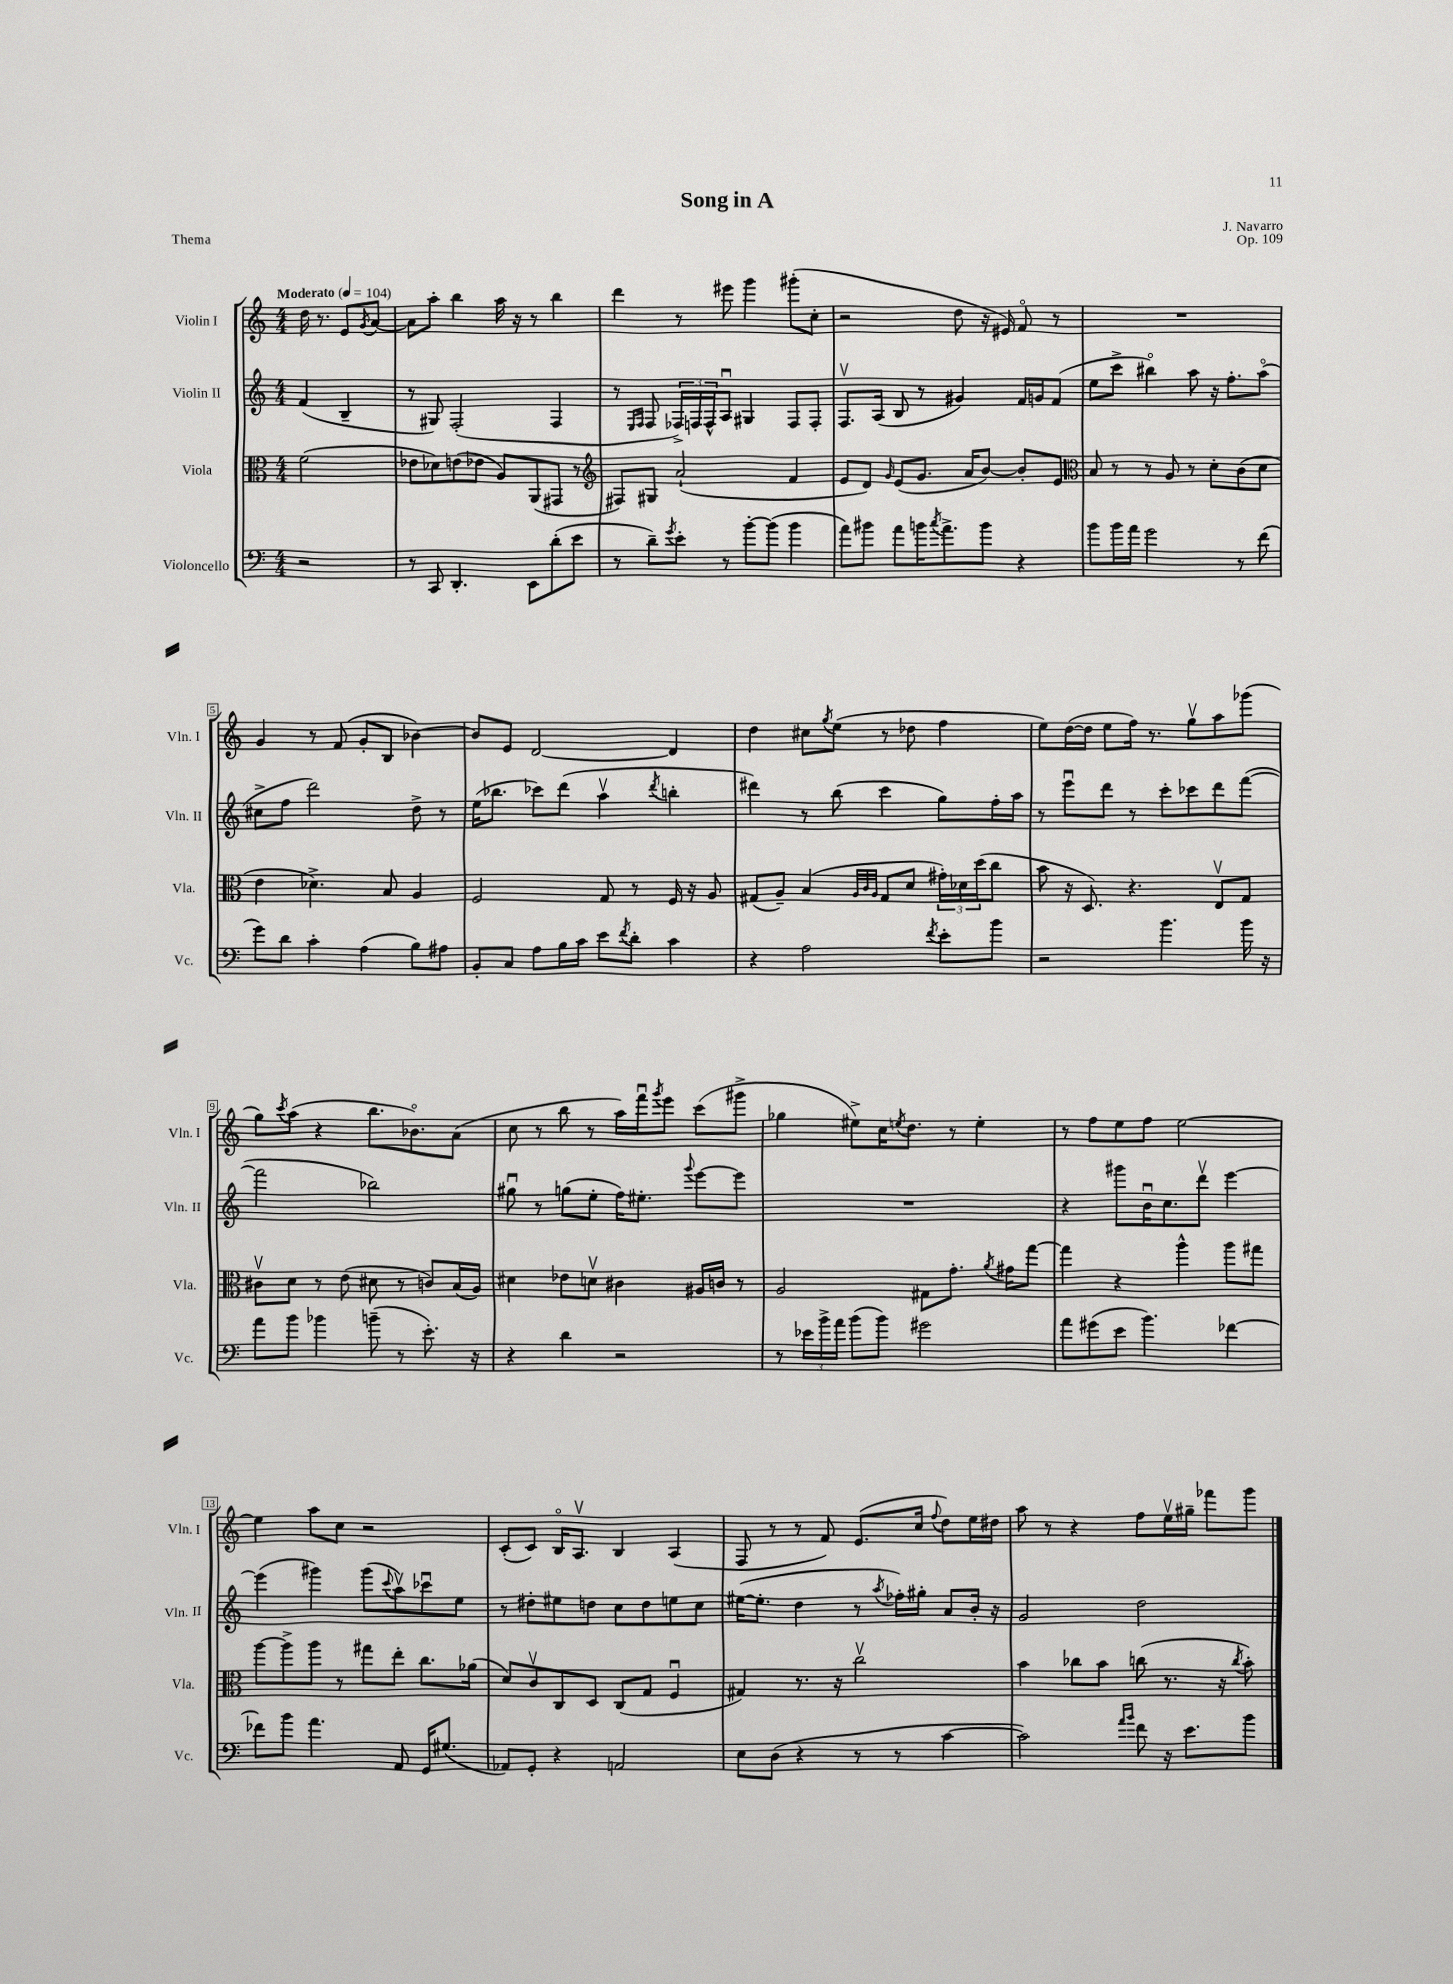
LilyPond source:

\header { title = "Song in A" composer = "J. Navarro" opus = "Op. 109" piece = "Thema" }
<<
\new StaffGroup <<
\new Staff = "s0" \with { instrumentName = "Violin I" shortInstrumentName = "Vln. I" } {
    \clef treble \key c \major \numericTimeSignature \time 4/4 \partial 2 \tempo "Moderato" 4 = 104
    d''16 r8. e'8 \acciaccatura { g'8 } a'8~ |
    a'8 a''8-. b''4 a''16 r16 r8 b''4 |
    d'''4 r8 eis'''8 g'''4 gis'''8-.( c''8-. |
    r2 d''8 r16 eis'16) f'8\flageolet r8 |
    R1 |
    g'4 r8 f'8( g'8-. b8 bes'4~) |
    bes'8 e'8 d'2~ d'4 |
    d''4 cis''8 \acciaccatura { g''8 } e''8( r8 des''8 f''4 |
    e''8) d''16~( d''16 e''8 f''16) r8. g''8\upbow a''8 ges'''8( |
    g''8) \acciaccatura { c'''8 } a''8( r4 b''8. bes'8.\flageolet) a'8( |
    c''8 r8 b''8 r8 a''16) f'''16\downbow \acciaccatura { g'''8 } e'''8 c'''8( gis'''8-> |
    ges''4 eis''8->) c''16 \acciaccatura { e''8 } d''8. r8 e''4-. |
    r8 f''8 e''8 f''8 e''2~ |
    e''4 a''8 c''8 r2 |
    c'8-.( c'8) b16\flageolet a8.\upbow b4 a4( |
    f8 r8 r8 f'8) e'8.( c''16 \appoggiatura { f''8 } d''8) e''16 dis''16 |
    a''8 r8 r4 f''8 e''16\upbow gis''16-- fes'''8 g'''8 \bar "|." |
}
\new Staff = "s1" \with { instrumentName = "Violin II" shortInstrumentName = "Vln. II" } {
    \clef treble \key c \major \numericTimeSignature \time 4/4 \partial 2
    f'4( b4-- |
    r8 gis8) f2-.( f4 |
    r8 \grace { e16 f16 } f8 \tuplet 3/2 { fes16->) f16 f16-^ } a8\downbow gis4 f8 f8-. |
    f8.\upbow a16( b8 r8 gis'4) f'16 g'16 f'8( |
    e''8 c'''8-> bis''4\flageolet) a''8 r16 f''8.-. a''8\flageolet( |
    cis''8-> f''8 d'''2) d''8-> r8 |
    e''16( bes''8. ces'''8) d'''8( a''4\upbow \acciaccatura { d'''8 } b''4-. |
    dis'''4) r8 b''8( c'''4 g''8) f''16-. a''16 |
    r8 e'''8\downbow d'''8 r8 c'''8-. ces'''8 d'''8 f'''8~( |
    f'''2 bes''2) |
    gis''8\downbow r8 g''8( e''8-. f''16) eis''8.-. \appoggiatura { g'''8 } e'''8~ e'''8 |
    R1 |
    r4 gis'''8 b'16\downbow c''8. d'''8\upbow e'''4~ |
    e'''4( gis'''4) gis'''8( \appoggiatura { c'''8 } a''8\upbow) ces'''8\downbow e''8 |
    r8 dis''8-. eis''8 d''8 c''8 d''8 e''8 c''8 |
    eis''16~( eis''8.-. d''4 r8 \acciaccatura { a''8 } fes''16-.) gis''16-. a'8 b'16-. r16 |
    g'2 d''2 \bar "|." |
}
\new Staff = "s2" \with { instrumentName = "Viola" shortInstrumentName = "Vla." } {
    \clef alto \key c \major \numericTimeSignature \time 4/4 \partial 2
    f'2( |
    ees'8 des'8) e'8( ees'8 a8) a,8( gis,8 r8 |
    \clef treble fis8) gis8 a'2-!( f'4 |
    e'8 d'8) \grace { g'16 } e'8( g'8. a'16 b'8~) b'8-. e'8 |
    \clef alto b8 r8 r8 a8 r8 d'8-. c'8( d'8 |
    e'4 des'4.->) b8 a4 |
    f2 g8 r8 f16 r16 a8 |
    gis8( a8--) b4( \grace { a32 c'32 a32 } gis8 d'8 \tuplet 3/2 { gis'16-.) des'16 d''16( } c''8 |
    b'8 r16 d8.) r4. e8\upbow g8 |
    cis'8\upbow d'8 r8 e'8( dis'8 r8 c'8) b16( a16) |
    dis'4 ees'8 d'8\upbow cis'4 ais16 c'16 r8 |
    a2 gis8 g'8.-. \acciaccatura { a'8 } gis'16 g''8~ |
    g''4 r4 a''4-^ a''8 gis''8 |
    a''8~ a''8-> a''8 r8 gis''8 e''8-. c''8. aes'16( |
    d'8) c'8\upbow c8 d8 c8( g8 f4\downbow |
    gis4) r8. r16 c''2\upbow |
    b'4 ces''8 b'8 c''8( r8. r16 \acciaccatura { c''8 } b'8-.) \bar "|." |
}
\new Staff = "s3" \with { instrumentName = "Violoncello" shortInstrumentName = "Vc." } {
    \clef bass \key c \major \numericTimeSignature \time 4/4 \partial 2
    r2 |
    r8 c,8 d,4.-. e,8 d'8-.( e'8 |
    r8 d'8--) \acciaccatura { g'8 } e'8-. r8 b'8~-. b'8( b'4 |
    a'8) bis'8 a'8 b'16 \acciaccatura { c''8 } a'8.-> b'8 r4 |
    b'8 b'16 a'16 g'2 r8 f'8( |
    g'8) d'8 c'4-. a4( b8) ais8 |
    b,8-. c8 a8 b16 c'16 e'8 \acciaccatura { f'8 } d'8-. c'4 |
    r4 a2 \acciaccatura { f'8 } e'8-. b'8 |
    r2 b'4. b'16 r16 |
    a'8 b'8 bes'4 b'8--( r8 e'8.-.) r16 |
    r4 d'4 r2 |
    r8 \tuplet 3/2 { ees'16 b'16-> a'16 } b'8( b'8) gis'2 |
    a'8 gis'8( e'8 b'4.) fes'4~ |
    fes'8 b'8 a'4. a,8 g,16 gis8.( |
    aes,8) g,8-. r4 a,2 |
    e8 d8( r4 r8 r8 c'4~ |
    c'2) \grace { a'16 b'16 } f'8 r16 e'8. b'8 \bar "|." |
}
>>
>>
\layout { \context { \Score \override BarNumber.stencil = #(make-stencil-boxer 0.1 0.3 ly:text-interface::print) } }
